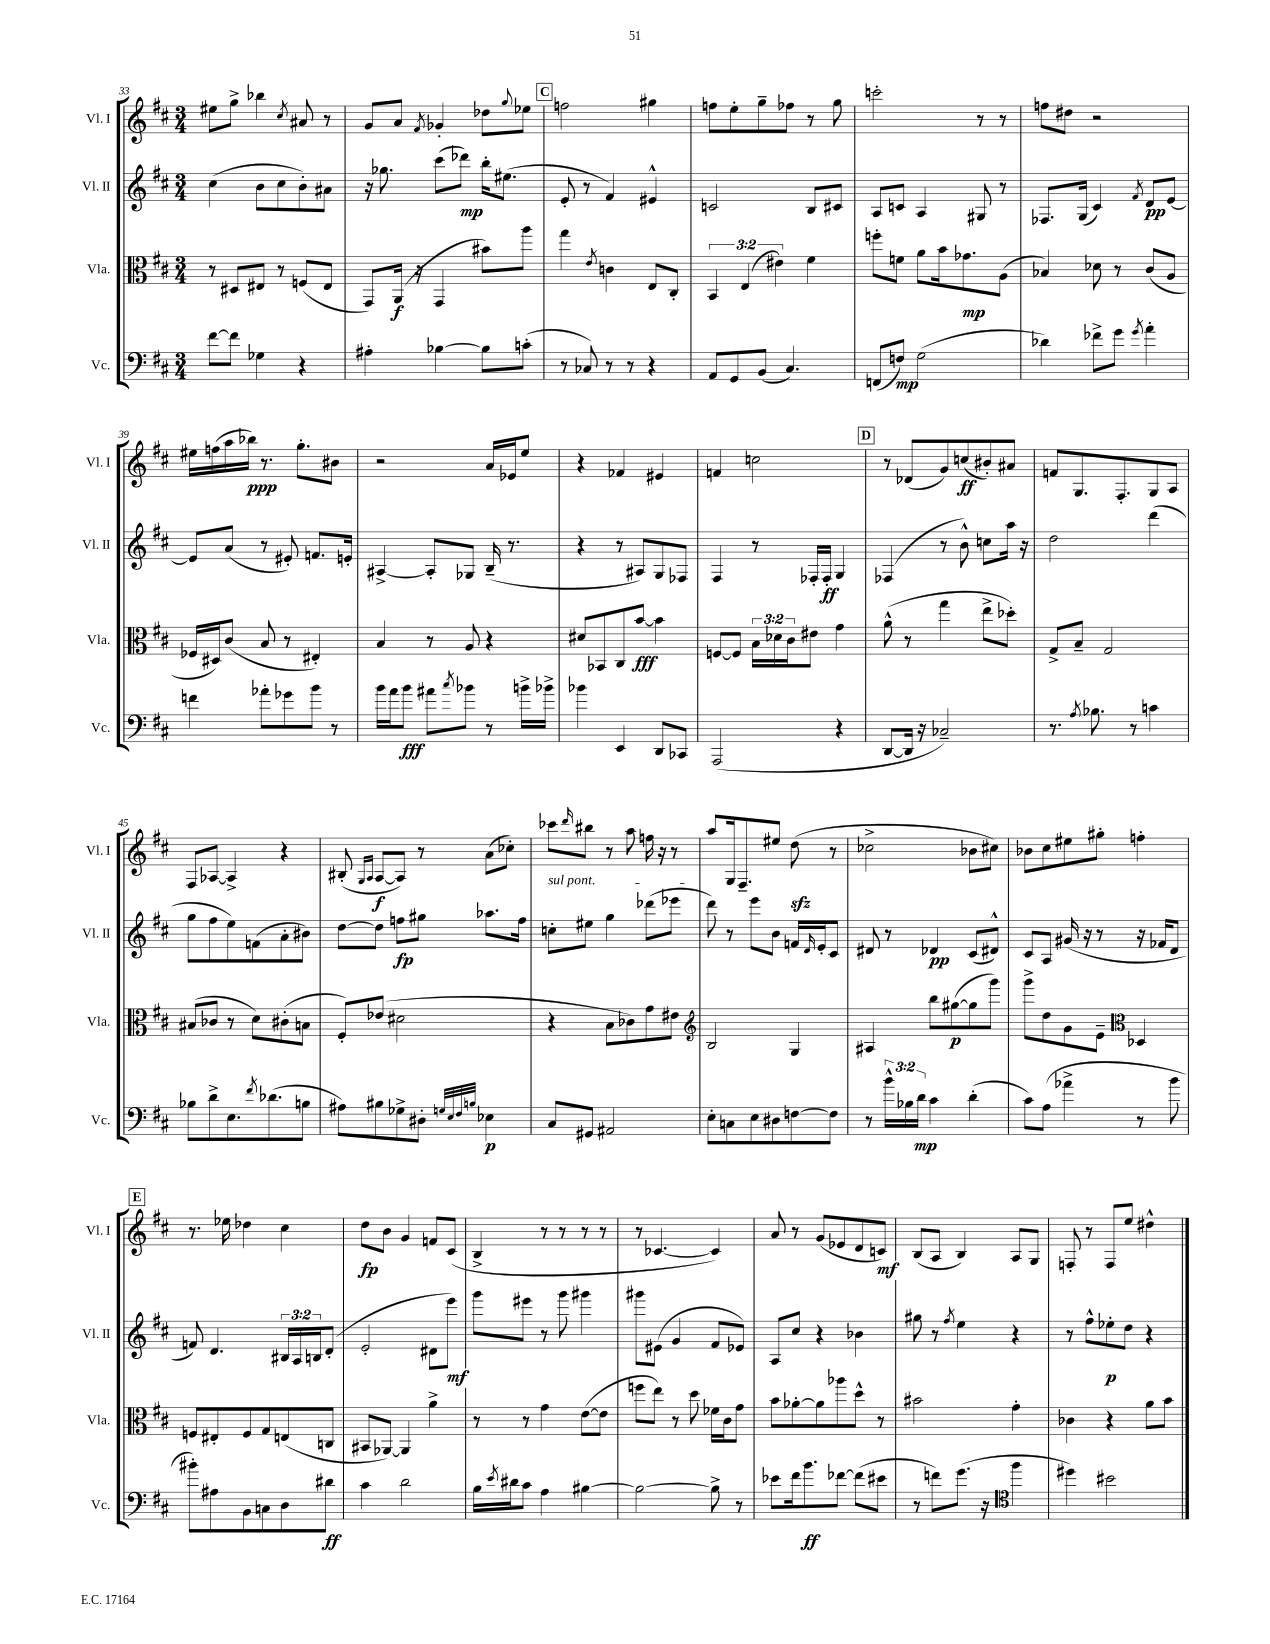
<<
\new StaffGroup <<
\new Staff = "s0" \with { instrumentName = "Vl. I" shortInstrumentName = "Vl. I" } {
    \clef treble \key d \major \numericTimeSignature \time 3/4
    eis''8 g''8-> bes''4 \acciaccatura { cis''8 } ais'8 r8 |
    g'8 a'8 \acciaccatura { fis'8 } ges'4-. des''8 \appoggiatura { g''8 } ees''8 |
    \mark \markup { \box "C" } f''2 gis''4 |
    f''8 e''8-. g''8-- fes''8 r8 g''8 |
    c'''2-. r8 r8 |
    f''8 dis''8 r2 |
    eis''16 f''16( a''16 bes''16\ppp) r8. g''8.-. bis'8 |
    r2 a'16 ees'16 e''8 |
    r4 fes'4 eis'4 |
    f'4 c''2 |
    \mark \markup { \box "D" } r8 des'8( g'8) c''8\ff( bis'8-.) ais'8 |
    f'8 g8. fis8.-. g8 a8 |
    fis8 aes8~ aes4-> r4 |
    bis8-.( \grace { g16 a16 } a8~\f a8) r8 a'8( ces''8-.) |
    ces'''8 \grace { d'''16 } bis''8 r8 a''8 f''16 r16 r8 |
    a''8 g16 fis8.-- eis''8 d''8\sfz( r8 |
    ces''2-> bes'8 cis''8) |
    bes'8 cis''8 eis''8 gis''8-. f''4-. |
    \mark \markup { \box "E" } r8. ees''16 des''4 cis''4 |
    d''8\fp b'8 g'4 f'8 cis'8( |
    b4-> r8 r8 r8 r8 |
    r8 ces'4.~ ces'4) |
    a'8 r8 g'8( ees'8 d'8 c'8\mf) |
    b8( a8 b4) a8 g8 |
    f8-. r8 f8 e''8 dis''4-^ \bar "|." |
}
\new Staff = "s1" \with { instrumentName = "Vl. II" shortInstrumentName = "Vl. II" } {
    \clef treble \key d \major \numericTimeSignature \time 3/4 \override Staff.TupletNumber.text = #tuplet-number::calc-fraction-text
    cis''4( b'8 cis''8 b'8-.) ais'8 |
    r16 ges''8. cis'''8( des'''8\mp) b''16-. eis''8.( |
    \mark \markup { \box "C" } e'8-. r8 fis'4) eis'4-^ |
    c'2 b8 cis'8 |
    a8 c'8 a4 gis8 r8 |
    fes8. g16( cis'4) \acciaccatura { fis'8 } d'8\pp e'8~ |
    e'8 a'8( r8 eis'8-.) f'8. e'16-. |
    ais4~-> ais8-. ges8 b16--( r8. |
    r4 r8 ais8) g8 fes8 |
    fis4 r8 fes16-. fes16-.\ff g4 |
    \mark \markup { \box "D" } fes4( r8 b'8-^) c''8 a''16 r16 |
    d''2 d'''4( |
    g''8 fis''8 e''8) f'8( a'8-. bis'8) |
    d''8~ d''8 f''8\fp gis''8 aes''8. f''16 |
    \once \override TextSpanner.bound-details.left.text = \markup { \italic "sul pont." } c''8-.\startTextSpan eis''8 g''4 des'''8( ees'''8 |
    d'''8\stopTextSpan) r8 e'''8 b'8 f'16 \grace { d'16 } e'16-. cis'8 |
    dis'8 r8 des'4\pp cis'8( dis'8-^) |
    cis'8 a8 gis'16( r16 r8 r16 fes'16 d'8 |
    \mark \markup { \box "E" } f'8) d'4. \tuplet 3/2 { bis16 a16 b16 } d'8-.( |
    e'2-. dis'8 e'''8\mf) |
    g'''8 eis'''8 r8 g'''8 gis'''4 |
    gis'''8 eis'8( g'4 fis'8 ees'8) |
    a8 cis''8 r4 bes'4 |
    gis''8 r8 \acciaccatura { fis''8 } e''4 r4 |
    r8 fis''8-^ ees''8-.\p d''8 r4 \bar "|." |
}
\new Staff = "s2" \with { instrumentName = "Vla." shortInstrumentName = "Vla." } {
    \clef alto \key d \major \numericTimeSignature \time 3/4 \override Staff.TupletNumber.text = #tuplet-number::calc-fraction-text
    r8 dis8 eis8 r8 f8( eis8 |
    g,8) a,16\f( r16 g,4 bis'8) a''8 |
    \mark \markup { \box "C" } g''4 \acciaccatura { e'8 } c'4 e8 cis8-. |
    \tuplet 3/2 { b,4 e4( eis'4) } fis'4 |
    f''8-. f'8 a'8 b'16 ges'8.\mp a8( |
    bes4) des'8 r8 cis'8( a8 |
    fes16 dis16) cis'8( b8 r8 eis4-.) |
    b4 r8 a8 r4 |
    dis'8 bes,8 cis8 b'8~\fff b'4 |
    f8~ f8 \tuplet 3/2 { b16 des'16 cis'16 } eis'8 g'4 |
    \mark \markup { \box "D" } a'8-^( r8 g''4 e''8-> des''8-.) |
    g8-> b8-- g2 |
    bis8( ces'8 r8 d'8) cis'8-.( b8 |
    fis8-.) ees'8( dis'2 |
    r4 b8 ces'8) g'8 eis'8 |
    \clef treble b2 g4 |
    ais4 b''8 gis''8~\p( gis''8 g'''8) |
    g'''8-> d''8 g'8 e'8-- \clef alto des4 |
    \mark \markup { \box "E" } f8 eis8-. f8 g8 e8( c8 |
    bis,8 aes,8~) aes,4 a'4-> |
    r8 r8 g'4 e'8~( e'8 |
    f''8 e''8) r8 d''8 fes'16 cis'16 g'8 |
    b'8 aes'8~-. aes'8 aes''8 d''8-^ r8 |
    bis'2 g'4-. |
    ces'4 r4 a'8 b'8 \bar "|." |
}
\new Staff = "s3" \with { instrumentName = "Vc." shortInstrumentName = "Vc." } {
    \clef bass \key d \major \numericTimeSignature \time 3/4 \override Staff.TupletNumber.text = #tuplet-number::calc-fraction-text
    fis'8~ fis'8 ges4 r4 |
    ais4-. bes4~ bes8 c'8-.( |
    \mark \markup { \box "C" } r8 ces8) r8 r8 r4 |
    a,8 g,8 b,8( cis4.) |
    f,8( f8\mp) g2( |
    des'4) fes'8-> g'8 \acciaccatura { g'8 } a'4-. |
    f'4 aes'8-. ges'8 b'8 r8 |
    b'16 a'16 b'8\fff ais'8 \acciaccatura { cis''8 } bes'8 r8 b'16-> bes'16-> |
    bes'4 e,4 d,8 ces,8 |
    a,,2( r4 |
    \mark \markup { \box "D" } d,8~ d,16 r16 ces2--) |
    r8. \acciaccatura { a8 } bes8. r8 c'4 |
    bes8 d'8-> e8. \acciaccatura { fis'8 } des'8.( b8 |
    ais8) bis8 ges8-> dis8-. \grace { g32 e32 fis32 b32 } ees4\p |
    cis8 gis,8 ais,2 |
    e8-. c8 e8 dis8 f8~ f8 |
    r8 \tuplet 3/2 { b'16-^ bes16 d'16\mp } cis'4 d'4-.( |
    cis'8) a8( aes'4-> r8 b'8 |
    \mark \markup { \box "E" } bis'8-.) ais8 b,8 c8 d8 dis'8\ff |
    cis'4 d'2 |
    b16 \acciaccatura { e'8 } dis'16 cis'8 a4 bis4~ |
    bis2~ bis8-> r8 |
    ees'8 fis'16 b'8.\ff fes'8~ fes'8( eis'8 |
    r8 f'8) g'8.( r16 \clef tenor fis''4 |
    dis''4) bis'2 \bar "|." |
}
>>
>>
\layout { \context { \Score currentBarNumber = #33 } }
